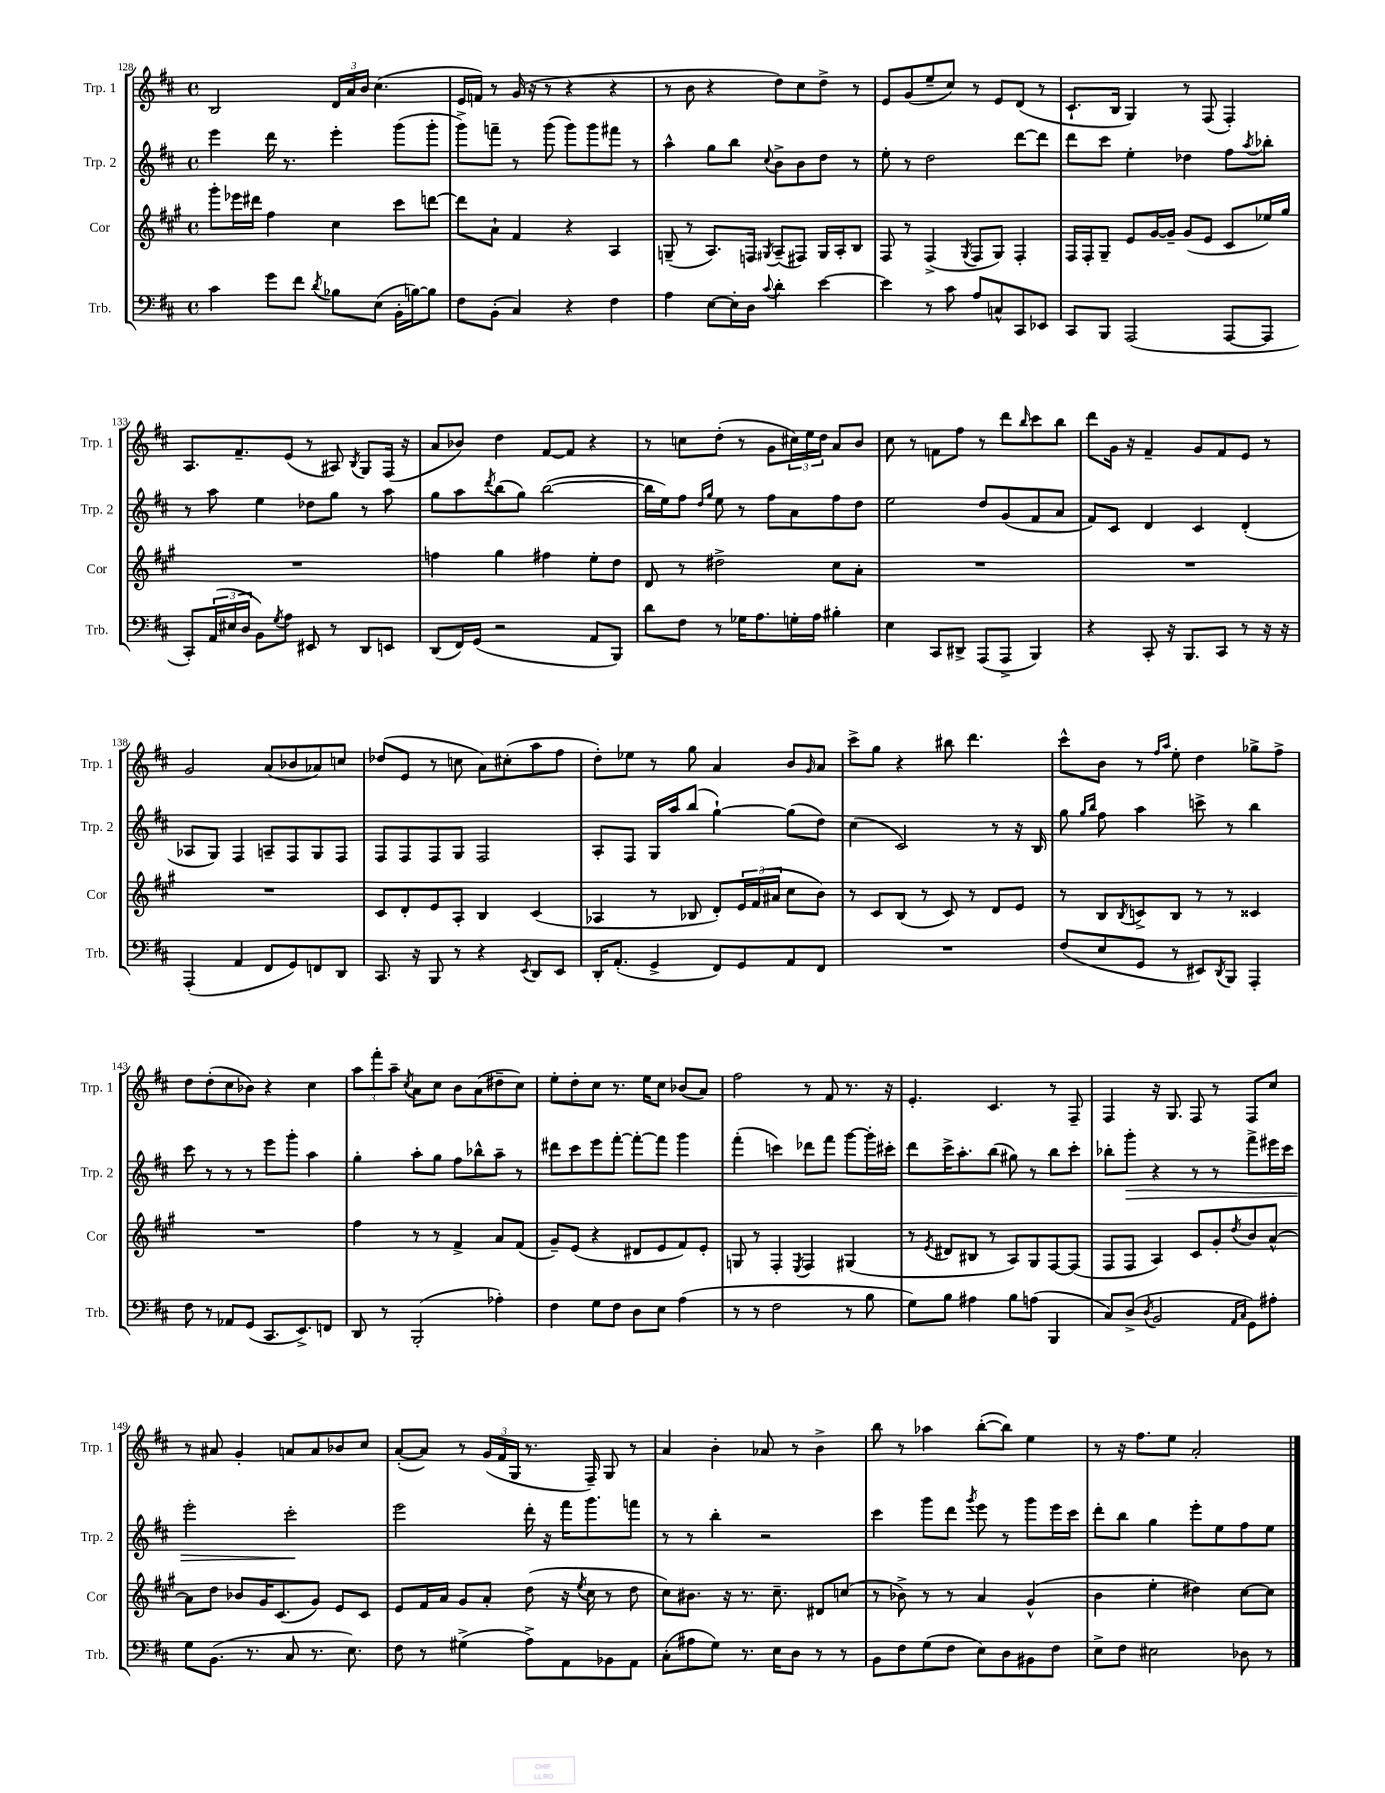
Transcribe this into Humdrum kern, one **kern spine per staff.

**kern	**kern	**kern	**dynam	**kern
*part4	*part3	*part2	*part2	*part1
*staff4	*staff3	*staff2	*staff2	*staff1
*I"Trb.	*I"Cor	*I"Trp. 2	*	*I"Trp. 1
*I'Trb.	*I'Cor	*I'Trp. 2	*	*I'Trp. 1
*clefF4	*clefG2	*clefG2	*	*clefG2
*k[f#c#]	*k[f#c#g#]	*k[f#c#]	*	*k[f#c#]
*M4/4	*M4/4	*M4/4	*	*M4/4
*met(c)	*met(c)	*met(c)	*	*met(c)
=128	=128	=128	=128	=128
4c#\	8ggg#'\L	4eee\	.	2B/
.	16eee-X\L	.	.	.
.	16ddd#X\JJ	.	.	.
8g\L	4ff#\	16ddd\	.	.
.	.	8.r	.	.
8f#\J	.	.	.	.
8qd/	.	.	.	.
8B-X\L	4cc#\	4eee'\	.	24d/LL
.	.	.	.	24a/
.	.	.	.	24b/JJ
(8E\J	.	.	.	(4.cc#\
16BB'\LL	8ccc#\L	(8ggg\L	.	.
[16Bn\J)	.	.	.	.
8B\J]	[8dddn\J	8ggg'\J	.	.
=129	=129	=129	=129	=129
8F#\L	8ddd\L]	8ggg^\L)	.	16e/LL
.	.	.	.	16fn/JJ)
(8BB'\J	8a`\J	8fffn~\J	.	8r
4C#/)	4f#/	8r	.	(16g/
.	.	.	.	16r
.	.	(8ggg\	.	8r
4r	4r	8ggg\L)	.	4r
.	.	8ggg\	.	.
4F#\	4A/	8fff#X\J	.	4r
.	.	8r	.	.
=130	=130	=130	=130	=130
4A\	(8Gn~/	4aa^^\	.	8r
.	8r	.	.	8b\
[8E\L	8.A/L)	8gg\L	.	4r
16E'\L]	.	8bb\J	.	.
16D\JJ	16Fn/Jk	.	.	.
8qqc#/	8qG#X/	8qqcc#/	.	.
4d'\	(8A~/L	8b^\L	.	8dd\L)
.	8F#X/J)	8b\	.	8cc#\
[4e\	16G#/LL	8dd\J	.	8dd^\J
.	16A'/J	.	.	.
.	8B/J	8r	.	8r
=131	=131	=131	=131	=131
4e\]	8F#/	8ee'\	.	8e/L
.	8r	8r	.	(8g/
8r	(4F#^/	2dd\	.	8ee~/
8c#\	.	.	.	8cc#/J)
.	8qG#/	.	.	.
8A/L	8F#/L	.	.	8r
8Cn^^/	8G#/J)	.	.	8e/L
8CC#/	4F#'/	[8ddd\L	.	(8d/J
8EE-X/J	.	8ddd\J]	.	8r
=132	=132	=132	=132	=132
8CC#/L	16F#/LL	8ddd\L	.	8.c#`/L
.	16F#'/J	.	.	.
8BBB/J	8G#~/J	8ccc#\J	.	.
.	.	.	.	16B/Jk
(2AAA/	8e/L	4ee'\	.	4G/)
.	[16g#/L	.	.	.
.	16g#~/JJ]	.	.	.
.	(8g#/L	4dd-X\	.	8r
.	8e/J	.	.	(8F#/
[8AAA/L	8c#/L	8ff#\L	.	4F#'/)
.	.	8qaa/	.	.
8AAA/J]	16ee-X/L)	8bb-X'\J	.	.
.	16gg#/JJ	.	.	.
!!LO:LB:g=z
=133	=133	=133	=133	=133
8CC#'/L)	1r	8r	.	8.A/L
(24AA/L	.	8aa\	.	.
24E#X/	.	.	.	.
.	.	.	.	8.f#~/
24D/JJ	.	.	.	.
8BB\L)	.	4ee\	.	.
8qG/	.	.	.	.
8A\J	.	.	.	(8e/J
8EE#X/	.	8dd-X\L	.	8r
8r	.	8gg\J	.	8A#X/)
.	.	.	.	8qB/
8DD/L	.	8r	.	8G/L
8EEn/J	.	8aa\	.	(16F#/Jk
.	.	.	.	16r
=134	=134	=134	=134	=134
(8DD/L	4ffn\	8gg\L	.	8a/L
16FF#/L)	.	8aa\	.	8b-X/J)
(16GG/JJ	.	.	.	.
.	.	8qddd/	.	.
2r	4gg#\	(8bb\	.	4dd\
.	.	8gg\J)	.	.
.	4ff#X\	([2bb\	.	[8f#/L
.	.	.	.	8f#/J]
8AA/L	8ee'\L	.	.	4r
8BBB/J)	8dd\J	.	.	.
=135	=135	=135	=135	=135
8d\L	8d/	16bb\LL]	.	8r
.	.	16ee\J)	.	.
8F#\J	8r	8ff#\J	.	8ccn\L
.	.	16qqdd/LL	.	.
.	.	16qqgg/JJ	.	.
8r	2dd#X^\	8ee\	.	(8dd'\J
16G-X\KL	.	8r	.	8r
8.A\	.	.	.	.
.	.	8ff#\L	.	8g\L
16Gn'\L	.	8a\	.	24cc#X\L)
.	.	.	.	24ee\
16A\JJ	.	.	.	.
.	.	.	.	24dd\JJ
4B#X'\	8cc#\L	8ff#\	.	8a/L
.	8a'\J	8dd\J	.	8b/J
=136	=136	=136	=136	=136
4E\	1r	2ee\	.	8cc#\
.	.	.	.	8r
8CC#/L	.	.	.	8fn\L
8DD#X^/J	.	.	.	8ff#\J
(8AAA/L	.	8dd/L	.	8r
8AAA^/J	.	(8g/	.	8ddd\L
.	.	.	.	16qqbb/
4BBB/)	.	8f#/	.	8ccc#\
.	.	8a/J	.	8bb\J
=137	=137	=137	=137	=137
4r	1r	8f#/L)	.	8ddd\L
.	.	8c#/J	.	16g\Jk
.	.	.	.	16r
8CC#'/	.	4d/	.	4f#~/
16r	.	.	.	.
8.BBB/L	.	.	.	.
.	.	4c#/	.	8g/L
8CC#/J	.	.	.	8f#/
8r	.	(4d'/	.	8e/J
16r	.	.	.	8r
16r	.	.	.	.
!!LO:LB:g=z
=138	=138	=138	=138	=138
(4AAA'/	1r	8A-X/L	.	2g/
.	.	8G/J)	.	.
4AA/	.	4F#/	.	.
8FF#/L	.	8An~/L	.	(8a/L
8GG/)	.	8F#/	.	8b-X/
8FFn/	.	8G/	.	8a-X/)
8DD/J	.	8F#/J	.	8ccn/J
=139	=139	=139	=139	=139
8.CC#/	8c#/L	8F#/L	.	(8dd-X/L
.	8d'/	8F#/	.	8e/J
16r	.	.	.	.
8BBB/	8e/	8F#/	.	8r
8r	8A'/J	8G/J	.	8ccn\
4r	4B/	2F#/	.	8a\L)
.	.	.	.	(8cc#X'\
8qEE/	.	.	.	.
8DD/L	(4c#/	.	.	8aa\
8EE/J	.	.	.	8ff#\J
=140	=140	=140	=140	=140
16DD'/KL	4A-X/	8A'/L	.	8dd'\L)
(8.AA'/J	.	.	.	.
.	.	8F#/J	.	8ee-X\J
4GG^/	8r	16G/LL	.	8r
.	.	16aa/J	.	.
.	8B-X/	(8bb/J	.	8gg\
8FF#/L)	8d'/L)	[4gg`\)	.	4a/
8GG/	24e/L	.	.	.
.	(24f#/	.	.	.
.	24a#X/JJ	.	.	.
8AA/	8cc#\L	(8gg\L]	.	8b/L
.	.	.	.	16qqg/
8FF#/J	8b\J)	8dd\J)	.	8a/J
=141	=141	=141	=141	=141
1r	8r	(4cc#\	.	8ccc#^\L
.	8c#/L	.	.	8gg\J
.	(8B/J	2c#/)	.	4r
.	8r	.	.	.
.	8c#/)	.	.	8bb#X\
.	8r	.	.	4.ddd\
.	8d/L	8r	.	.
.	8e/J	16r	.	.
.	.	16B/	.	.
=142	=142	=142	=142	=142
(8F#/L	8r	8gg\	.	8ccc#^^\L
.	.	16qqgg/LL	.	.
.	.	16qqbb/JJ	.	.
8E/	8B/L	8ff#\	.	8b\J
.	8qB/	.	.	.
8GG/J	8cn^/	4aa\	.	8r
.	.	.	.	16qqff#/LL
.	.	.	.	16qqaa/JJ
8r	8B/J	.	.	8ee'\
8EE#X/L)	8r	8cccn^\	.	4dd\
8qDD/	.	.	.	.
8BBB/J	8r	8r	.	.
4AAA'/	4c##X/	4bb\	.	8gg-X^\L
.	.	.	.	8ff#^\J
!!LO:LB:g=z
=143	=143	=143	=143	=143
8F#\	1r	8ccc#\	.	8dd\L
8r	.	8r	.	(8dd'\
8AA-X/L	.	8r	.	8cc#\
(8GG/J	.	8r	.	8b-X\J)
8.CC#/L	.	8eee\L	.	4r
.	.	8ggg'\J	.	.
8.EE^/)	.	.	.	.
.	.	4aa\	.	4cc#\
8FFn/J	.	.	.	.
=144	=144	=144	=144	=144
8DD/	4ff#\	4gg'\	.	12aa\L
.	.	.	.	12fff#'\
8r	.	.	.	.
.	.	.	.	12aa~\J
.	.	.	.	8qcc#/
(2BBB'/	8r	8aa'\L	.	8a\L
.	8r	8gg\J	.	8cc#\J
.	4f#^/	8ff#\L	.	8b\L
.	.	8bb-X^^\	.	(8a\
4A-X'\)	8a/L	8aa~\J	.	8dd#X~\
.	(8f#/J	8r	.	8cc#\J)
=145	=145	=145	=145	=145
4F#\	8g#~/L)	8ddd#X\L	.	8ee'\L
.	(8e/J	8ccc#\	.	8dd'\
8G\L	4r	8eee\	.	8cc#\J
8F#\J	.	[8fff#'\J	.	8.r
8D\L	8d#X/L	8fff#'\L_	.	.
.	.	.	.	16ee\KL
8E\J	8e/	8fff#\J]	.	8cc#\J
(4A\	8f#/)	4ggg\	.	(8b-X/L
.	8e'/J	.	.	8a/J)
=146	=146	=146	=146	=146
8r	8Gn/	(4fff#'\	.	2ff#\
8r	8r	.	.	.
2F#\	4F#'/	4cccn\)	.	.
.	8qE/	.	.	.
.	4F#/	8ddd-X\L	.	8r
.	.	8fff#\J	.	8f#/
8r	(4G#X/	[8ggg\L	.	8.r
8B\	.	16ggg'\L]	.	.
.	.	16ccc#X'\JJ	.	16r
=147	=147	=147	=147	=147
8G\L)	8r	8ddd\L	.	4.e'/
.	8qe/	.	.	.
8B\J	8d#X/L	16ccc#^\K	.	.
.	.	8.aa'\	.	.
4A#X\	8B#X/J	.	.	.
.	8r	(8bb\J	.	4.c#/
8B\L	8A/L)	8gg#X\)	.	.
(8An\J	8G#/	8r	.	.
4BBB/	[8F#/	8bb\L	.	8r
.	(8F#/J]	8ccc#'\J	.	8F#~/
=148	=148	=148	=148	=148
8C#/L)	8F#/L	8bb-X'\L	.	4F#/
!	!	!	!LO:HP:b	!
(8D^/J	8F#/J	8ggg'\J	>	.
8qD/	.	.	.	.
2BB/	4A/)	4r	.	16r
.	.	.	.	8.G/
.	8c#/L	8r	.	8F#/
.	8g#'/	8r	.	8r
16qqAA/LL	.	.	.	.
16qqC#/JJ	8qdd/	.	.	.
8GG\L)	8b/	8fff#^\L	.	8F#/L
8A#X'\J	[8a^^/J	16eee#X\L	.	8cc#/J
.	.	16ccc#\JJ	.	.
!!LO:LB:g=z
=149	=149	=149	=149	=149
8G\L	8a\L]	2eee'\	.	8r
(8.BB\J	8dd\J	.	.	8a#X/
.	8b-X/L	.	.	4g'/
8.r	.	.	.	.
.	16g#/K	.	.	.
.	(8.c#/	.	.	.
8C#/	.	2ccc#'\	.	8an/L
8.r	8g#/J)	.	.	8a/
.	8e/L	.	.	8b-X/
8.E\)	.	.	.	.
.	8c#/J	.	.	8cc#/J
.	.	.	]	.
=150	=150	=150	=150	=150
8F#\	8e/L	2eee\	.	([8a'/L
8r	16f#/L	.	.	8a/J])
.	16a/JJ	.	.	.
(4G#X^\	8g#/L	.	.	8r
.	8a'/J	.	.	(24g/LL
.	.	.	.	24f#/
.	.	.	.	24G/JJ
8A^\L)	(8dd\	16ddd'\	.	8.r
.	.	16r	.	.
8AA\	16r	16fff#\KL	.	.
.	8qee/	.	.	.
.	16cc#\	8.ggg\	.	16F#~/)
8BB-X\	8r	.	.	8G/
8AA\J	8dd\	8fffn\J	.	8r
=151	=151	=151	=151	=151
(8C#'\L	8cc#\L)	8r	.	4a/
8A#X\	8.b#X\J	8r	.	.
8G\J)	.	4bb'\	.	4b'\
.	16r	.	.	.
8.r	8.r	.	.	.
.	.	2r	.	8a-X/
16E\KL	8.cc#~\	.	.	.
8D\J	.	.	.	8r
8r	8d#X/L	.	.	4b^\
8r	(8ccn/J	.	.	.
=152	=152	=152	=152	=152
8BB\L	8r	4ccc#\	.	8bb\
8F#\	8b-X^\)	.	.	8r
(8G\	8r	8ggg\L	.	4aa-X\
8F#\J	8r	8ddd\J	.	.
.	.	8qggg/	.	.
8E\L)	4a/	8eee\	.	([8bb'\L
8D\	.	8r	.	8bb\J])
8BB#X\	(4g#^^/	8ggg\L	.	4ee\
8F#\J	.	16eee\L	.	.
.	.	16ccc#\JJ	.	.
=153	=153	=153	=153	=153
8E^\L	4b\	8ddd'\L	.	8r
8F#\J	.	8bb\J	.	16r
.	.	.	.	8.ff#\L
2E#X\	4ee'\	4gg\	.	.
.	.	.	.	8ee\J
.	4dd#X\)	8eee'\L	.	2a'/
.	.	8ee\	.	.
8D-X\	[8cc#\L	8ff#\	.	.
8r	8cc#\J]	8ee\J	.	.
==	==	==	==	==
*-	*-	*-	*-	*-
